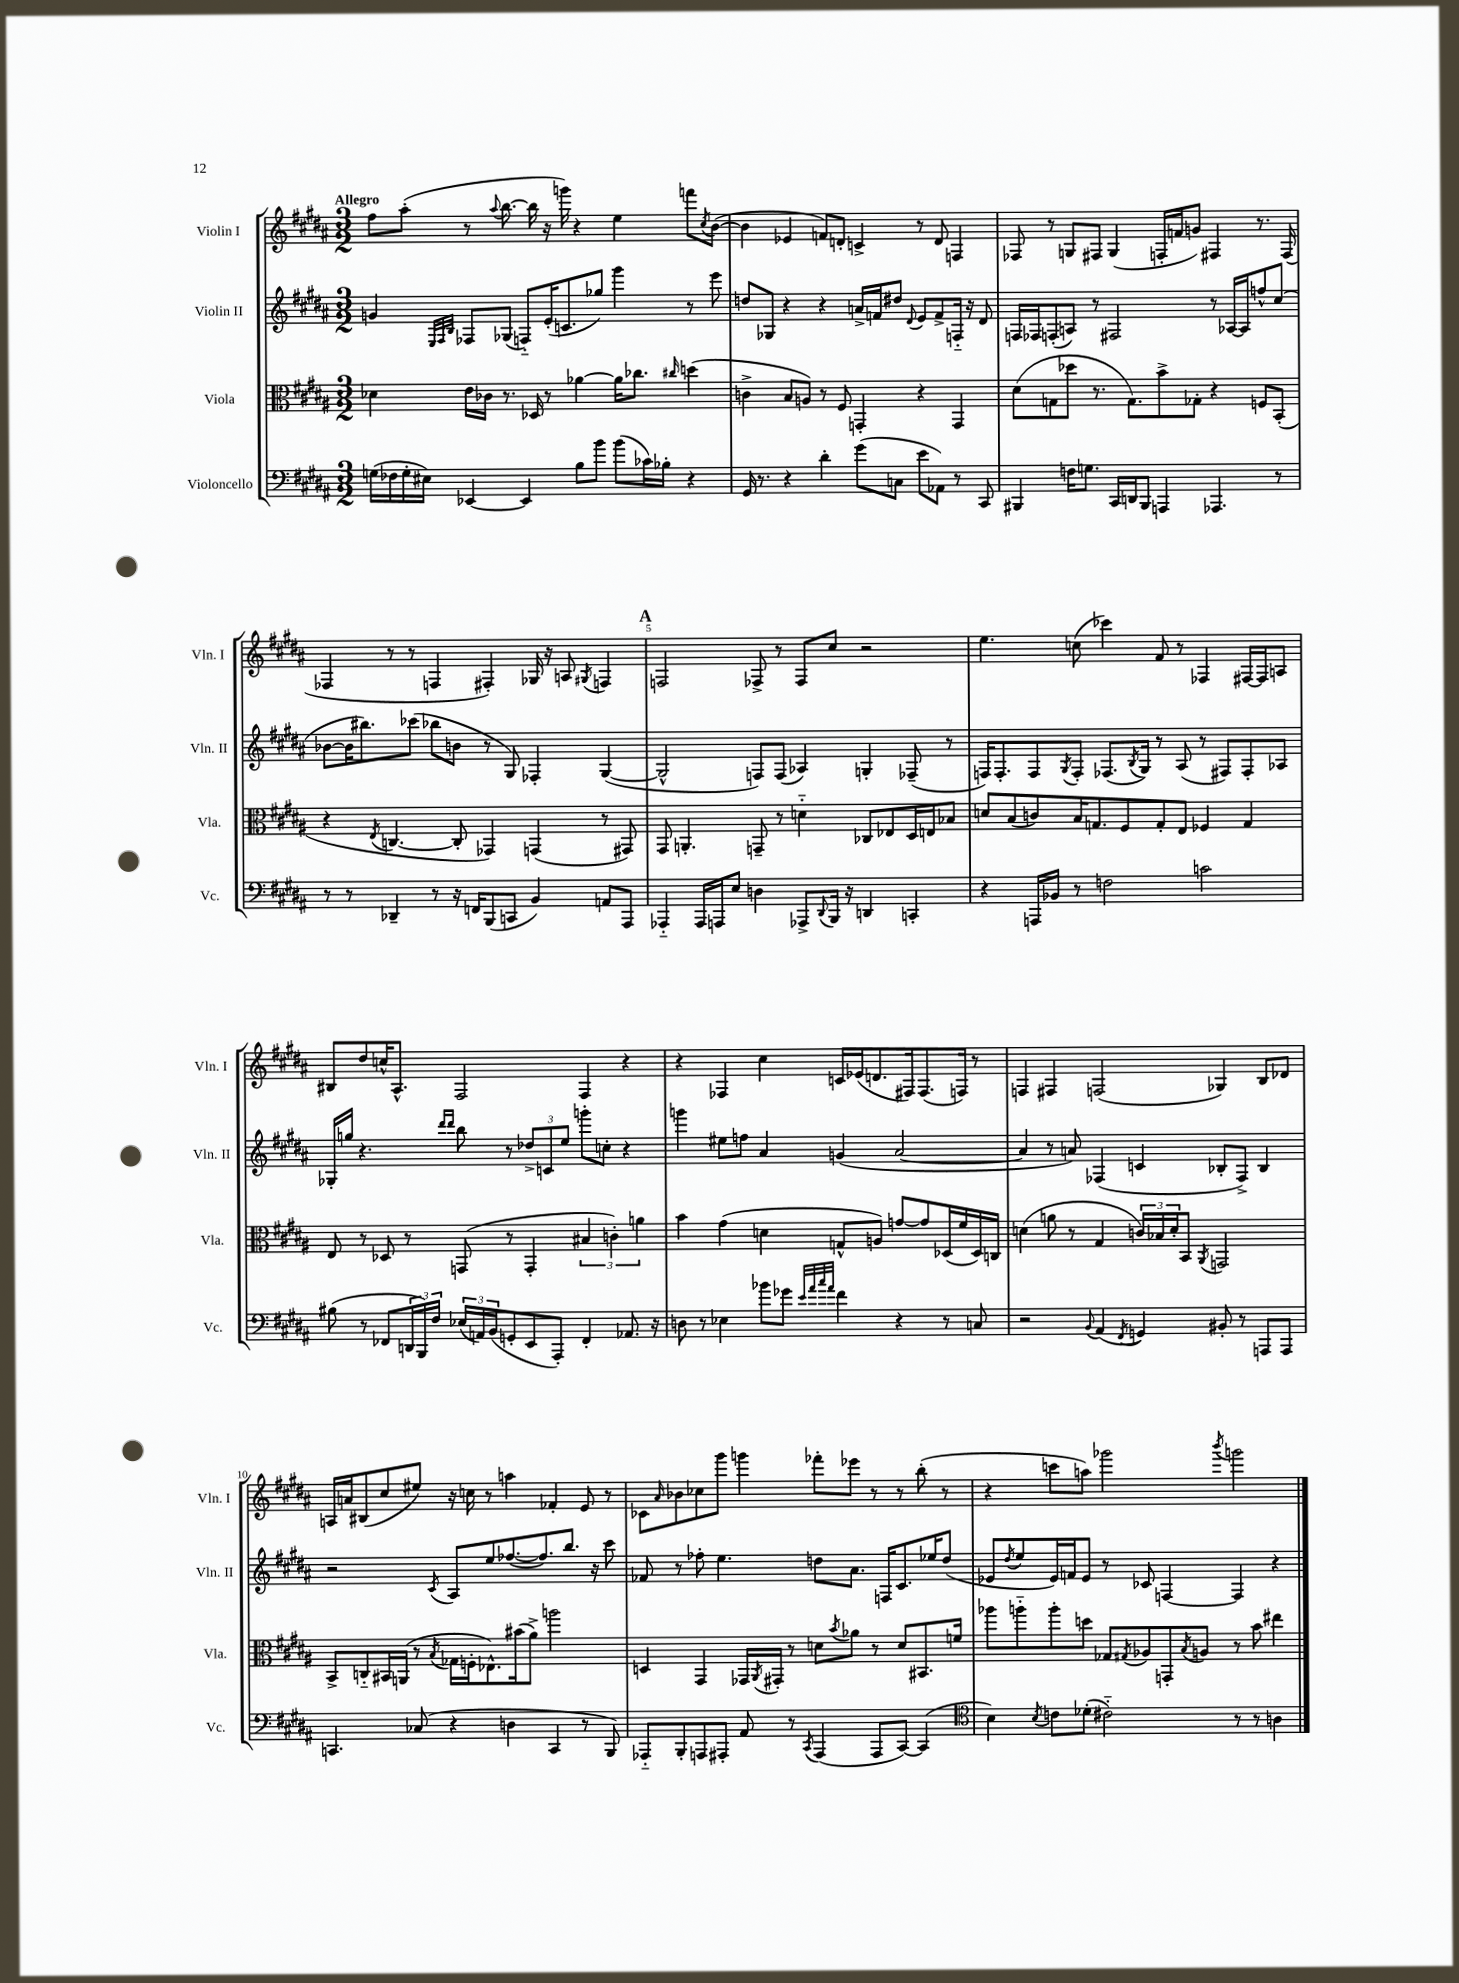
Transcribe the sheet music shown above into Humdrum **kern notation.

**kern	**kern	**kern	**kern
*staff4	*staff3	*staff2	*staff1
*clefF4	*clefC3	*clefG2	*clefG2
*k[f#c#g#d#a#]	*k[f#c#g#d#a#]	*k[f#c#g#d#a#]	*k[f#c#g#d#a#]
*M3/2	*M3/2	*M3/2	*M3/2
(16G	4d-	4g	8ff#
16F-	.	.	.
16G'	.	.	(8aa#'
16E#)	.	.	.
.	.	32qqE	.
.	.	32qqF#	.
.	.	32qqB	.
[4EE-	16e	8F-	8r
.	16c-	.	.
.	.	.	8qqaa#
.	8.r	(8G-	[8.bb
4EE-]	.	8F'~)	.
.	16D-	.	16bb]
.	8r	(16e'	16r
.	.	8.c	16ggg)
8B	[4a-	.	4r
8b	.	8gg-)	.
(8b	16a-]	4ggg#	4ee
.	8.cc-	.	.
16c-)	.	.	.
16B-'	.	.	.
.	16qqcc#	.	.
4r	(4dd	8r	8fff
.	.	.	8qcc#
.	.	8eee	([8b
=	=	=	=
16GG#	4c^	8dd	4b]
8.r	.	.	.
.	.	8G-	.
4r	8B	4r	4e-
.	8A)	.	.
4d#'	8r	4r	8f)
.	8F#	.	8d'
(8g#	4GG'	16a^	4c^
.	.	16f	.
8C	.	8dd#	.
.	.	8qqd#	.
8e	4r	8e	8r
8AA-)	.	8f^	8d
8r	4GG	16F'~	4F
.	.	16r	.
8CC#	.	8d#	.
=	=	=	=
4BBB#	(8d#	16F	8F-
.	.	16F-	.
.	8G	(8F'	8r
16F	8dd-	8A)	8G
8.G	.	.	.
.	8.r	8r	8F#
16CC#	.	2F#	(4G
16DD	8.G)	.	.
8BBB#	.	.	.
4AAA	8b^	.	16F'
.	.	.	16f
.	8G-'	.	8g)
4.AAA-	4r	8r	4F#
.	.	[16A-	.
.	.	16A-]	.
.	8F	8ff^^	8.r
8r	(8BB'	(8cc#	.
.	.	.	(16F#
=	=	=	=
8r	4r	[8b-	4F-
8r	.	16b-]	.
.	.	8.bb#)	.
.	8qE	.	.
4DD-~	[4.C	.	8r
.	.	(8ccc-	8r
8r	.	8bb-	4F
16r	8C']	8b	.
16FF	.	.	.
(8BBB	4GG-)	8r	4F#')
8CC	.	8G#)	.
4BB)	(4GG	4F-'	16G-
.	.	.	16r
.	.	.	8A
.	.	.	8qG#
8AA	8r	([4G#	4F
8AAA#	8GG#)	.	.
=	=	=	=
4AAA-'~	8GG#	2G#^^]	2F
.	4.AA'	.	.
16AAA-	.	.	.
16AAA	.	.	.
8E	.	.	.
4D	8GG~	8F)	8F-^
.	8r	(8F	8r
8AAA-^	4d'~	4A-)	8F-
8qqDD#	.	.	.
16BBB	.	.	8cc#
16r	.	.	.
4DD	8C-	4G'	2r
.	8E-	.	.
4CC'	16D#	(8F-~	.
.	16E	.	.
.	8B-	8r	.
=	=	=	=
4r	8d	16F)	4.ee
.	.	8.F'	.
.	(8B	.	.
16AAA	8c)	8F	.
16BB-	.	.	.
.	.	8qG#	.
8r	16B	8F'	(8cc
.	8.G	.	.
2F	.	(8.F-	4ccc-)
.	8F#	.	.
.	.	8qB	.
.	.	16G#)	.
.	8G'	8r	8f#
.	8E	(8A#	8r
2c	4F-	8r	4F-
.	.	8F#)	.
.	4G	8F#'	[16F#
.	.	.	16F#]
.	.	8A-	8A
=	=	=	=
(8B#	8E	16G-'	8B#
.	.	16gg	.
8r	8r	4.r	8dd#
8FF-	8D-	.	16cc^^
.	.	.	8.A#^^
24DD	8r	.	.
24BBB)	.	.	.
24F#	.	.	.
.	.	16qqddd#	.
.	.	16qqddd#	.
(24E-	(8GG	8bb	2F#
24AA)	.	.	.
(24BB	.	.	.
8GG'	8r	8r	.
8EE	4GG'	12dd-^	.
.	.	12c	.
8AAA#')	.	.	.
.	.	12ee	.
4FF-'	6B#	8ggg'	4F#
.	.	8cc'	.
.	6c')	.	.
8.AA-	.	4r	4r
.	6a	.	.
16r	.	.	.
=	=	=	=
8D	4b	4ggg	4r
8r	.	.	.
4E-	(4g#	8ee#	4F-
.	.	8ff	.
8b-	4d	4a#	4cc#
8g-	.	.	.
32qqe	.	.	.
32qqa#	.	.	.
32qqcc#	.	.	.
32qqa#	.	.	.
4f#	8G^^	(4g	16c
.	.	.	(16e-
.	8A)	.	8.d
4r	[8g	[2a#	.
.	.	.	16F#)
.	8g]	.	(8.F#
8r	(16D-	.	.
.	16f#	.	16F)
8C	16D-)	.	8r
.	16C	.	.
=	=	=	=
2r	(4d	4a#]	4F
.	8a	8r	4F#
.	8r	8a)	.
8qqBB	.	.	.
(4AA#	4G#	(4F-	(2F
8qFF#	.	.	.
4GG)	24c)	4c	.
.	24B-	.	.
.	24d'	.	.
.	8BB	.	.
.	8qAA#	.	.
8BB#'	2GG	8B-'	4G-)
8r	.	8F-^)	.
8AAA	.	4B-	8B
8AAA	.	.	8d-
=	=	=	=
4.CC	8BB^	2r	16A
.	.	.	16a
.	8C'~	.	(8B#
.	16BB#	.	8cc#
.	(16AA	.	.
(8C-	8r	.	8ee#)
.	8qB	8qc#	.
4r	16G-	8A#	16r
.	16F'	.	16cc
.	8.E-^^)	8ee	8r
4D	.	([8.ff-	4aa
.	(16b#	.	.
.	8a#^)	.	.
.	.	8.ff-])	.
4CC	2aa	.	4f-'
.	.	8.bb	.
8r	.	.	8e
.	.	16r	.
8BBB)	.	8ccc#	8r
=	=	=	=
8AAA-'~	4D	8f-	8c-
.	.	.	16qqa#
8BBB'	.	8r	8b-
8AAA	4GG#	8ff-'	8cc-
8AAA#'	.	4.ee	8ggg#
8AA#	16GG-	.	4ggg
.	8qAA#	.	.
.	16GG#'	.	.
8r	8r	.	.
8qCC#	.	.	.
(4AAA#	8d	8dd	8fff-'
.	8qb	.	.
.	8a-	8.a#	8eee-
8AAA#	8r	.	8r
.	.	16F	.
[8CC#)	8d	8.c#	8r
(4CC#]	8.BB#	.	(8bb'
.	.	16ee-	.
.	.	(8dd	8r
.	16f	.	.
=	=	=	=
*clefC4	*	*	*
4B)	8aa-	8e-	4r
.	.	8qdd#	.
.	8aa'~	8ee	.
8qB	.	.	.
8c	8aa'	16e-)	8ccc
.	.	16f	.
(8d-'	8dd	8e-	8aa)
2c#'~)	8G-	8r	2ggg-
.	8qG#	.	.
.	8A-	8c-	.
.	8GG'	[4F	.
.	8qB	.	.
.	8A	.	.
.	.	.	8qbbb
8r	8r	4F]	2ggg
8r	8b	.	.
4A	4ee#	4r	.
==	==	==	==
*-	*-	*-	*-
